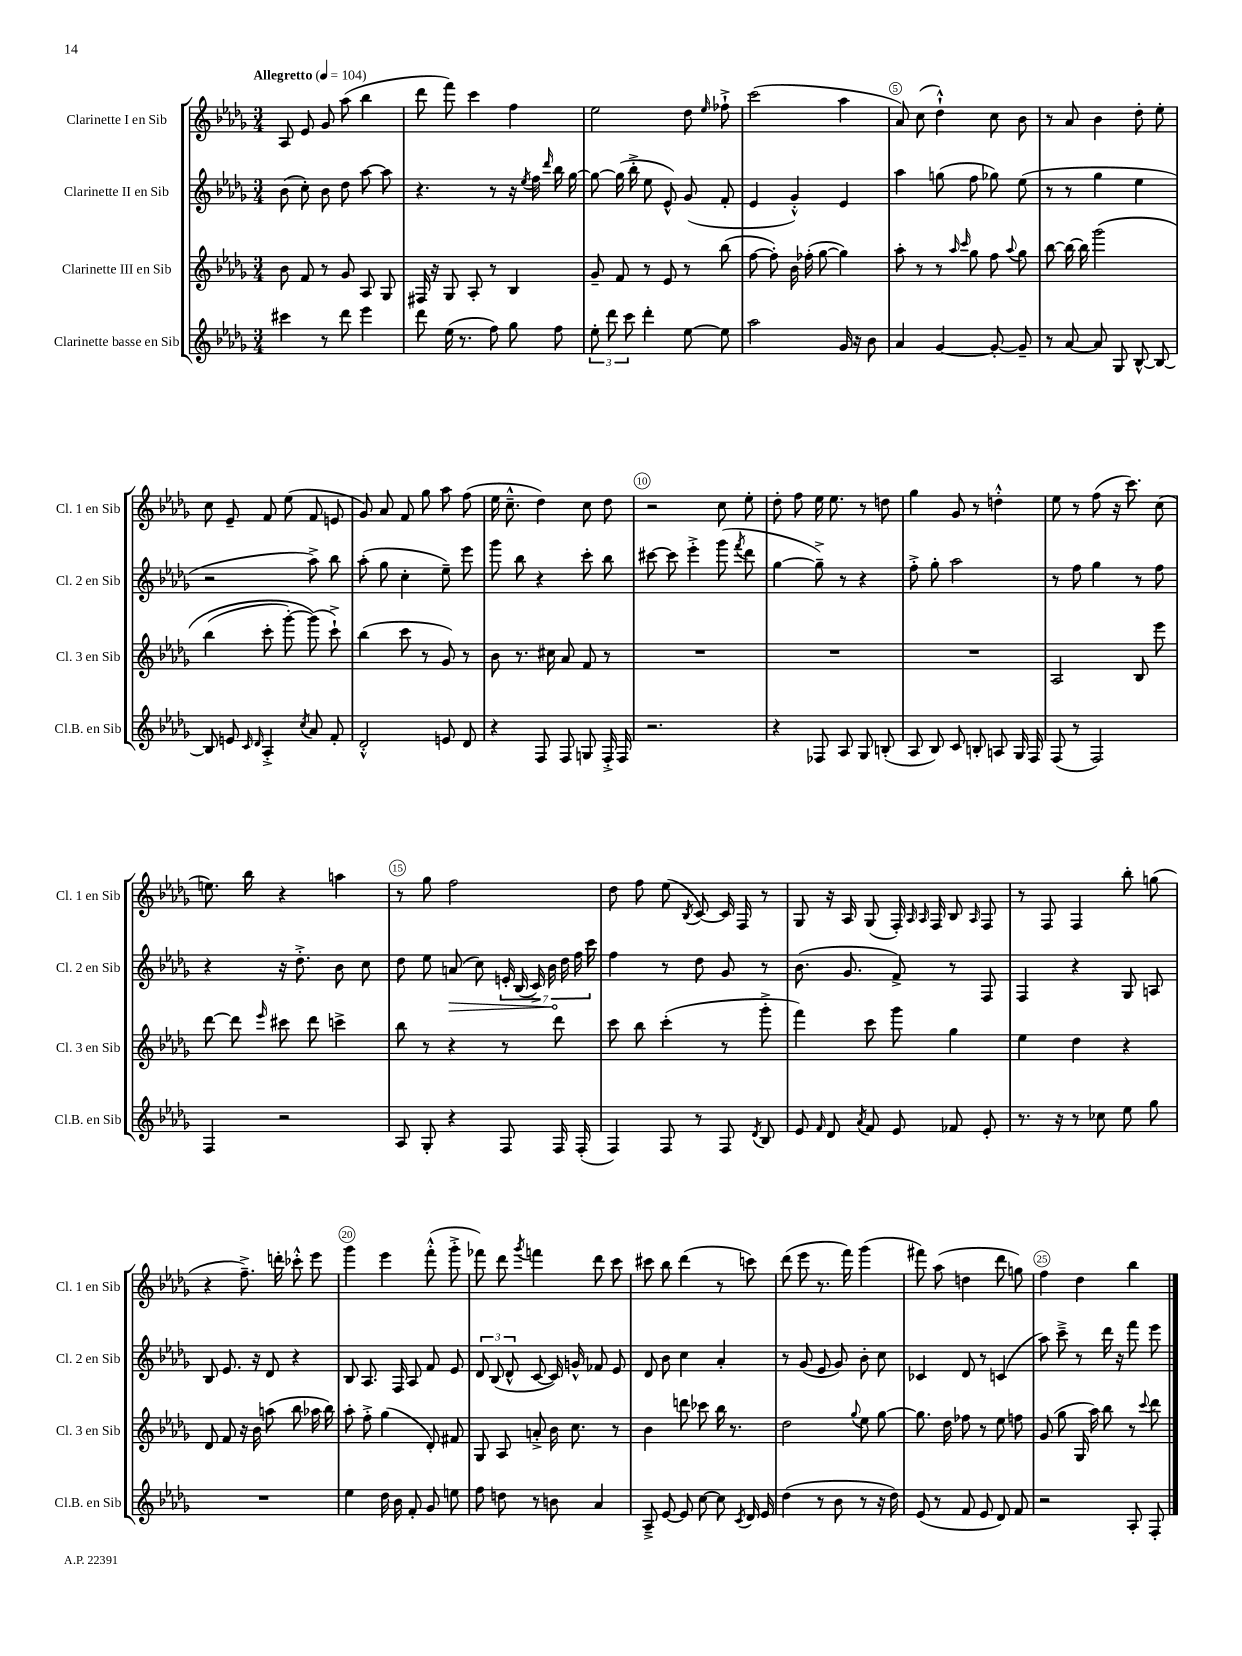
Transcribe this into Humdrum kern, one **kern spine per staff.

**kern	**kern	**kern	**kern
*staff4	*staff3	*staff2	*staff1
*clefG2	*clefG2	*clefG2	*clefG2
*k[b-e-a-d-g-]	*k[b-e-a-d-g-]	*k[b-e-a-d-g-]	*k[b-e-a-d-g-]
*M3/4	*M3/4	*M3/4	*M3/4
*MM104	*MM104	*MM104	*MM104
4ccc#	8b-	(8b-	8A-
.	8f	8cc')	8e-
8r	8r	8b-	8g-
8ddd-	8g-	8dd-	(8aa-
4eee-	8A-	[8aa-	4bb-
.	8G-	8aa-]	.
=	=	=	=
8ddd-	16F#	4.r	8ddd-
.	16r	.	.
(16ee-	8G-	.	8fff)
8.r	.	.	.
.	8A-'	.	4ccc
8ff)	8r	8r	.
8gg-	4B-	16r	4ff
.	.	8qee-	.
.	.	16ff	.
.	.	16qqddd-	.
8ff	.	16bb-	.
.	.	[16gg-	.
=	=	=	=
12ee-'	8g-~	8gg-_	2ee-
12ddd-	.	.	.
.	8f	(16gg-]	.
12ccc	.	.	.
.	.	16bb-'^	.
4ddd-'	8r	8ee-	.
.	8e-	8e-^^)	.
[8ee-	8r	(8g-	8dd-
.	.	.	16qqee-
8ee-]	(8bb-	8f'	8ff-`^
=	=	=	=
2aa-	[8ff	4e-	(2ccc
.	8ff'])	.	.
.	16b-	4g-'^^)	.
.	(16ff-'	.	.
.	[8gg-	.	.
16g-	4gg-])	4e-	4aa-
16r	.	.	.
8b-	.	.	.
=	=	=	=
4a-	8aa-'	4aa-	8a-)
.	8r	.	(8cc
[4g-	8r	(8gg	4dd-`^^)
.	16qqaa-	.	.
.	16qqccc	.	.
.	8gg-	8ff	.
8g-'_	8ff	8gg-)	8cc
.	8qqaa-	.	.
8g-~]	8gg-	(8ee-	8b-
=	=	=	=
8r	[8bb-	8r	8r
[8a-	16bb-_	8r	8a-
.	16bb-]	.	.
8a-]	&(2ggg-	4gg-	4b-
8G-	.	.	.
[8B-^^	.	4ee-	8dd-'
8B-_	.	.	8ee-'
=	=	=	=
8B-]	(4bb-	2r	8cc
8e	.	.	8e-~
16qqc	.	.	.
16qqd-	.	.	.
4A-'^	8ccc'	.	8f
.	[8ggg-')	.	(8ee-
8qcc	.	.	.
8a-	(8ggg-]&)	8aa-^)	8f
8f'	8ccc`^)	8bb-	8e
=	=	=	=
2d-'^^	(4bb-	(8aa-'	8g-)
.	.	8gg-	8a-
.	8ccc	4cc'	8f
.	8r	.	8gg-
8e	8g-)	8ee-~)	8aa-
8d-	8r	8eee-	(8ff
=	=	=	=
4r	8b-	8ggg-	16ee-
.	.	.	8.cc~^^
.	8.r	8bb-	.
8F	.	4r	4dd-)
.	16cc#	.	.
8F	8a-	.	.
8G	8f	8ccc'	8cc
16F'^	8r	8bb-	8dd-
16F	.	.	.
=	=	=	=
2.r	2.r	[8ccc#	2r
.	.	8ccc#]	.
.	.	4eee-'^	.
.	.	(8ggg-	8cc
.	.	8qfff	.
.	.	8ddd-	8ee-'
=	=	=	=
4r	2.r	[4gg-	8dd-'
.	.	.	8ff
8F-	.	8gg-~^])	16ee-
.	.	.	8.ee-
8A-	.	8r	.
8G-	.	4r	8r
(8B'	.	.	8dd
=	=	=	=
8A-	2.r	8ff'^	4gg-
8B-)	.	8gg-'	.
8c	.	2aa-	8g-
8B'	.	.	8r
8A	.	.	4dd'^^
16G-	.	.	.
16F	.	.	.
=	=	=	=
(8F	2A-	8r	8ee-
8r	.	8ff	8r
2F)	.	4gg-	(8ff
.	.	.	16r
.	.	.	8.ccc)
.	8B-	8r	.
.	8eee-	8ff	(8cc
=	=	=	=
4F	[8ddd-	4r	8.ee)
.	8ddd-]	.	.
.	.	.	16bb-
.	16qqeee-	.	.
2r	8ccc#	16r	4r
.	.	8.dd-'^	.
.	8ddd-	.	.
.	4ccc^	8b-	4aa
.	.	8cc	.
=	=	=	=
8A-	8bb-	8dd-	8r
8G-'	8r	8ee-	8gg-
4r	4r	(8a	2ff
.	.	8cc)	.
8F	8r	28e'	.
.	.	(28B-	.
.	.	28c^)	.
.	.	28b-	.
16F	8ddd-	.	.
.	.	28dd-	.
.	.	28ff	.
(16F'	.	.	.
.	.	28ccc	.
=	=	=	=
4F)	8ccc	4ff	8dd-
.	8bb-	.	8ff
8F	(4ccc'	8r	(8ee-
.	.	.	8qB-
8r	.	8dd-	[8c)
8F	8r	8g-	16c]
.	.	.	16F
8qd-	.	.	.
8B-	8ggg-'^	8r	8r
=	=	=	=
8e-	4fff)	(8.b-	8G-
16qqf	.	.	.
8d-	.	.	16r
.	.	8.g-	16A-
8qa-	.	.	.
8f	8ccc	.	(8G-
8e-	8ggg-	8f^)	16F')
.	.	.	16qqA-
.	.	.	16qqA-
.	.	.	16F
8f-	4gg-	8r	8B-
.	.	.	16qqA-
8e-'	.	8F	8F
=	=	=	=
8.r	4ee-	4F	8r
.	.	.	8F
16r	.	.	.
8r	4dd-	4r	4F
8cc-	.	.	.
8ee-	4r	8G-	8bb-'
8gg-	.	8A	(8gg
=	=	=	=
2.r	8d-	8B-	4r
.	8f	8.e-	.
.	16r	.	8.ff~^)
.	16b-	16r	.
.	(8aa	8d-	.
.	.	.	16ddd'
.	8bb-	4r	8ccc-'^^
.	16aa-	.	8eee-
.	16bb-)	.	.
=	=	=	=
4ee-	8aa-'	8B-	4ggg-
.	8ff'^	8.A-	.
16dd-	(4gg-	.	4eee-
16b-	.	16F	.
8f'	.	8A-	.
8g-	8d-')	8f	(8fff'^^
8ee	8f#	8e-	8ggg-'^
=	=	=	=
8ff	8G-	12d-	8fff-)
.	.	(12B-	.
8dd	8A-	.	8ddd-
.	.	12d-^^	.
.	.	.	8qggg-
8r	8a'^	[8c	4fff
8b	16b-	16c])	.
.	8.cc	16g^^	.
4a-	.	8f-	8ddd-
.	8r	8e-	8ccc
=	=	=	=
8A-~^	4b-	8d-	8ccc#
[8e-	.	8b-	8bb-
8e-]	8ddd	4cc	(4ddd-
[8cc	8ccc-	.	.
8cc]	16bb-	4a-'	8r
.	8.r	.	.
8qc	.	.	.
16d-	.	.	8ccc)
16e-	.	.	.
=	=	=	=
(4dd-	2dd-	8r	(8ddd-
.	.	(8g-	8eee-
8r	.	8e-	8.r
8b-	.	8g-)	.
.	.	.	16fff)
.	8qqgg-	.	.
8r	8ee-	8b-'	(4ggg-
16r	[8gg-	8cc	.
16dd-)	.	.	.
=	=	=	=
(8e-	8.gg-]	4c-	8fff#)
8r	.	.	(8aa-
.	16dd-	.	.
8f	8ff-	8d-	4dd
8e-	8r	8r	.
8d-)	8ee-	(4c	8ddd-
8f	8ff	.	8gg)
=	=	=	=
2r	(8g-	8aa-)	4ff
.	8gg-	8ccc~^	.
.	16G-	8r	4dd-
.	16aa-)	.	.
.	8bb-	16ddd-	.
.	.	16r	.
8A-'	8r	8fff	4bb-
.	8qqccc	.	.
8F'	8ddd-	8eee-	.
==	==	==	==
*-	*-	*-	*-
